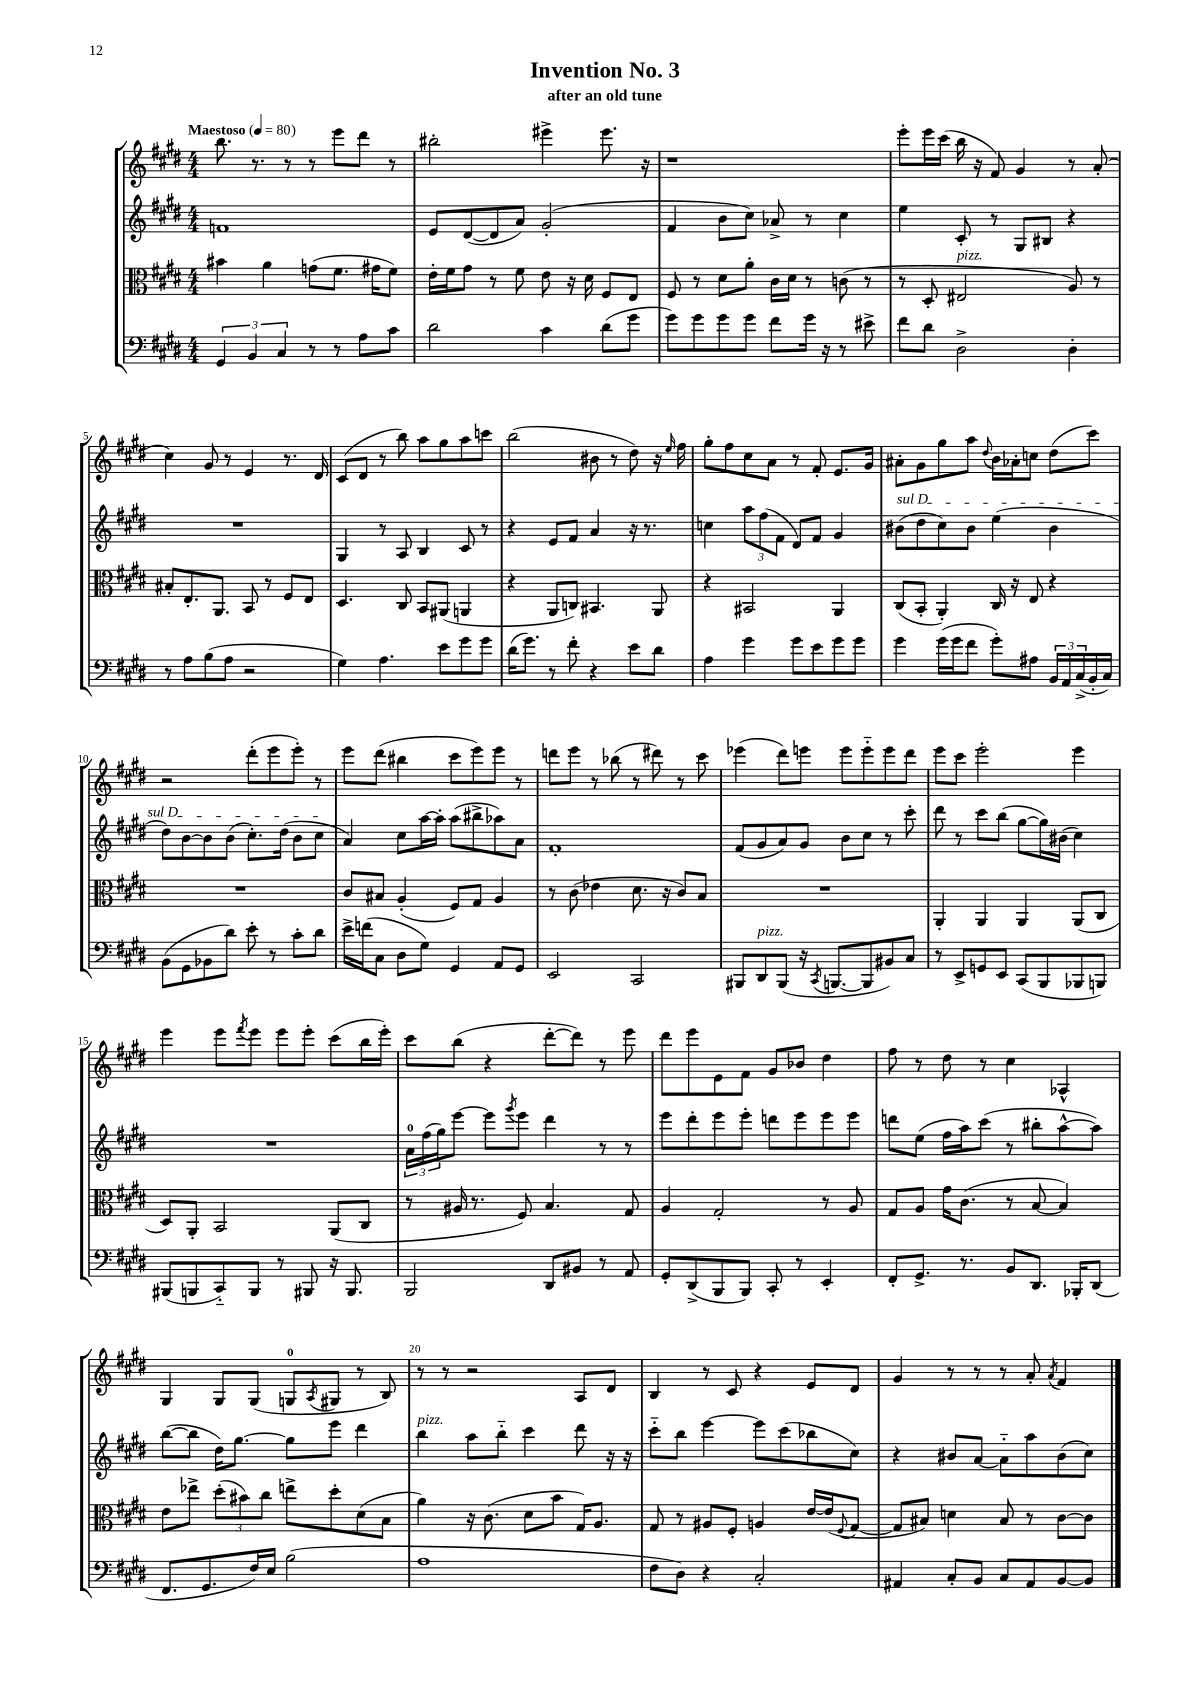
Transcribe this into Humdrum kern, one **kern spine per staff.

**kern	**kern	**kern	**kern
*staff4	*staff3	*staff2	*staff1
*clefF4	*clefC3	*clefG2	*clefG2
*k[f#c#g#d#]	*k[f#c#g#d#]	*k[f#c#g#d#]	*k[f#c#g#d#]
*M4/4	*M4/4	*M4/4	*M4/4
*MM80	*MM80	*MM80	*MM80
6GG#/	4b#\	1f	8.bb\
6BB/	.	.	.
.	.	.	8.r
.	4a\	.	.
6C#/	.	.	.
.	.	.	8r
8r	(8g\L	.	8r
8r	8.f#\J	.	8eee\L
8A\L	.	.	8ddd#\J
.	16g#\LK	.	.
8c#\J	8f#\J)	.	8r
=	=	=	=
2d#\	16e'\LL	8e/L	2bb#'\
.	16f#\J	.	.
.	8g#\J	([8d#/	.
.	8r	8d#/]	.
.	8f#\	8a/J)	.
4c#\	8e\	(2g#'/	4eee#^\
.	16r	.	.
.	16d#\	.	.
(8d#\L	8F#/L	.	8.eee#\
8g#\J	8E/J	.	.
.	.	.	16r
=	=	=	=
8g#\L)	8F#/	4f#/	1r
8g#\	8r	.	.
8g#\	8d#\L	8b\L	.
8g#\J	8a'\J	8cc#\J)	.
8f#\L	16c#\LL	8a-^/	.
.	16d#\JJ	.	.
16g#\Jk	8r	8r	.
16r	.	.	.
8r	(8c\	4cc#\	.
8e#^\	8r	.	.
=	=	=	=
8f#\L	8r	4ee\	8eee'\L
8d#\J	8D#'/	.	16eee\L
.	.	.	(16ccc#\JJ
2D#^\	2E#/	8c#'/	16bb\
.	.	.	16r
.	.	8r	8f#/)
.	.	8G#/L	4g#/
.	.	8B#/J	.
4D#'\	8A/)	4r	8r
.	8r	.	(8a'/
=	=	=	=
8r	8B#'/L	1r	4cc#\)
8A\L	8.E'/	.	.
(8B\	.	.	8g#/
.	8.AA/J	.	.
8A\J	.	.	8r
2r	8BB/	.	4e/
.	8r	.	.
.	8F#/L	.	8.r
.	8E/J	.	.
.	.	.	16d#/
=	=	=	=
4G#\)	4.D#/	4G#/	(8c#/L
.	.	.	8d#/J
4.A\	.	8r	8r
.	8C#/	8A/	8bb\)
.	8BB/L	4B/	8aa\L
8e\L	(8AA#/J	.	8gg#\
8g#\	4AA/	8c#/	8aa\
8g#\J	.	8r	8ccc\J
=	=	=	=
(16d#\LK	4r	4r	(2bb\
8.g#\J)	.	.	.
8r	8AA/L	8e/L	.
8f#'\	8C/J)	8f#/J	.
4r	4.BB#/	4a/	8b#\
.	.	.	8r
8e\L	.	16r	8dd#\)
.	.	8.r	.
8d#\J	8AA/	.	16r
.	.	.	16qqee/
.	.	.	16ff#\
=	=	=	=
4A\	4r	4cc\	8gg#'\L
.	.	.	8ff#\
4g#\	2BB#/	12aa\L	8cc#\
.	.	(12ff#\	.
.	.	.	8a\J
.	.	12f#\J	.
8g#\L	.	8d#/L)	8r
8e\	.	8f#/J	8f#'/
8g#\	4AA/	4g#/	8.e/L
8g#\J	.	.	.
.	.	.	16g#/Jk
=	=	=	=
4g#\	(8C#/L	(8b#\L	8a#'\L
.	8BB'/J	8dd#\	8g#\
(16g#\LL	4AA'/)	8cc#\)	8gg#\
16g#\J	.	.	.
8f#\J	.	8b#\J	8aa\J
.	.	.	8qqdd#/
8g#'\L)	16C#/	(4ee\	16b\LL
.	16r	.	16a-'\J
8A#\J	8E/	.	8cc\J
24BB/LL	4r	4b#\	(8dd#\L
24AA/	.	.	.
(24C#^/	.	.	.
16BB'/	.	.	8ccc#\J)
16C#/JJ)	.	.	.
=	=	=	=
(8BB\L	1r	8dd#\L)	2r
8GG#\	.	[8b\	.
8BB-\	.	8b\]	.
8d#\J)	.	(8b\J	.
8e'\	.	8.cc#'\L)	(8ddd#'\L
8r	.	.	8eee\
.	.	(16dd#\Jk	.
8c#'\L	.	8b\L	8eee'\J)
8d#\J	.	8cc#\J	8r
=	=	=	=
16e^\LL	8c#/L	4a/)	8eee\L
(16f\J	.	.	.
8C#\J	8B#/J	.	(8ddd#\J
8D#\L	(4A'/	8cc#\L	4bb#\
8G#\J)	.	[16aa\L	.
.	.	16aa'\]JJ	.
4GG#/	8F#/L)	(8aa\L	8ccc#\L
.	8G#/J	8bb#^\	8eee\)
8AA/L	4A/	8aa-\)	8eee\J
8GG#/J	.	8a\J	8r
=	=	=	=
2EE/	8r	1f#'	8ddd\L
.	(8c#\	.	8eee\J
.	4e-\	.	8r
.	.	.	(8bb-\
2CC#/	8.d#\	.	8r
.	.	.	8ddd#\)
.	16r	.	.
.	8c#/L)	.	8r
.	8B/J	.	8ccc#\
=	=	=	=
8BBB#/L	1r	(8f#/L	(4eee-\
8DD#/	.	8g#/	.
(8BBB#/J	.	8a/)	8ddd#\L)
16r	.	8g#/J	8eee\J
8qCC#/	.	.	.
[8.BBB/L	.	.	.
.	.	8b\L	8eee\L
8BBB/]	.	8cc#\J	8eee'~\
8BB#/)	.	8r	8eee\
8C#/J	.	8ccc#'\	8ddd#\J
=	=	=	=
8r	4AA'/	8ddd#\	8eee\L
8EE^/L	.	8r	8ccc#\J
8GG/	4AA/	8ccc#\L	2eee'\
8EE/J	.	(8bb\J	.
(8CC#/L	4AA/	[8gg#\L	.
8BBB/	.	16gg#\]L)	.
.	.	(16b#\JJ	.
8BBB-/	(8AA/L	4cc#\)	4eee\
8BBB/J)	8C#/J	.	.
=	=	=	=
(8BBB#/L	8D#/L)	1r	4eee\
8BBB/	8AA'/J	.	.
8CC#'~/)	2BB/	.	8eee\L
.	.	.	8qfff#/
8BBB/J	.	.	8eee\J
8r	.	.	8eee\L
8BBB#/	.	.	8eee'\J
16r	(8AA/L	.	(8ccc#\L
8.BBB#/	.	.	.
.	8C#/J	.	16bb\L
.	.	.	16eee'\JJ)
=	=	=	=
2BBB/	8r	24a\LL	8ccc#\L
.	.	(24ff#\	.
.	.	24gg#\J)	.
.	16A#/	[8eee\J	(8bb\J
.	8.r	.	.
.	.	8eee\]L	4r
.	.	8qggg#/	.
.	8F#/)	8eee\J	.
8DD#/L	4.B/	4ddd#\	[8ddd#'\L
8BB#/J	.	.	8ddd#\]J)
8r	.	8r	8r
8AA/	8G#/	8r	8eee\
=	=	=	=
8GG#'/L	4A/	8eee\L	8ddd#\L
(8DD#^/	.	8ddd#'\	8eee\
8BBB/	2G#'/	8eee\	8e\
8BBB/J)	.	8eee'\J	8f#\J
8CC#'/	.	8ddd\L	8g#/L
8r	.	8eee\	8b-/J
4EE'/	8r	8eee\	4dd#\
.	8A/	8eee\J	.
=	=	=	=
8FF#'/L	8G#/L	8ddd\L	8ff#\
8.GG#^/J	8A/J	(8ee\J	8r
.	16g#\LK	16ff#\LL	8dd#\
8.r	(8.c#\J	16aa\J)	.
.	.	(8ccc#\J	8r
8BB/L	8r	8r	4cc#\
8.DD#/J	[8B/	8bb#'\L	.
.	4B/])	[8aa^^\	4A-^^/
16BBB-'/LK	.	.	.
(8DD#/J	.	8aa\]J)	.
=	=	=	=
8.FF#/L	8e\L	([8bb\L	4G#/
.	8ee-^\J	8bb\]J	.
8.GG#/	.	.	.
.	(12dd#'\L	16dd#\LK)	8G#/L
.	.	[8.gg#\J	.
.	12b#\)	.	.
16F#/L)	.	.	(8G#/J
.	12cc#\J	.	.
16E/JJ	.	.	.
(2B\	8ee^\L	8gg#\]L	8G/L
.	.	.	8qA/
.	8dd#'\	8eee\J	8G#/J
.	(8d#\	4ddd#\	8r
.	8B\J	.	8B/)
=	=	=	=
1A	4a\)	4bb\	8r
.	.	.	8r
.	16r	8aa\L	2r
.	(8.c#\	.	.
.	.	8bb'~\J	.
.	8d#\L	4ccc#\	.
.	8b\J	.	.
.	16G#/LK)	8ddd#\	8A/L
.	8.A/J	.	.
.	.	16r	8d#/J
.	.	16r	.
=	=	=	=
8F#\L	8G#/	8ccc#'~\L	4B/
8D#\J)	8r	8bb\J	.
4r	8A#/L	[4eee\	8r
.	8F#'/J	.	8c#/
2C#'/	4A/	8eee\]L	4r
.	.	(8ccc#\	.
.	[16e/LL	8bb-\	8e/L
.	(16e/]J	.	.
.	8qqF#/	.	.
.	[8G#/J	8cc#\J)	8d#/J
=	=	=	=
4AA#/	8G#/]L	4r	4g#/
.	8B#/J)	.	.
8C#'/L	4d\	8b#/L	8r
8BB/J	.	[8a/J	8r
8C#/L	8B#/	8a'~\]L	8r
8AA#/	8r	8aa\	8a'/
.	.	.	8qa/
[8BB/	[8c#\L	(8b#\	4f#/
8BB/]J	8c#\]J	8cc#\J)	.
==	==	==	==
*-	*-	*-	*-
